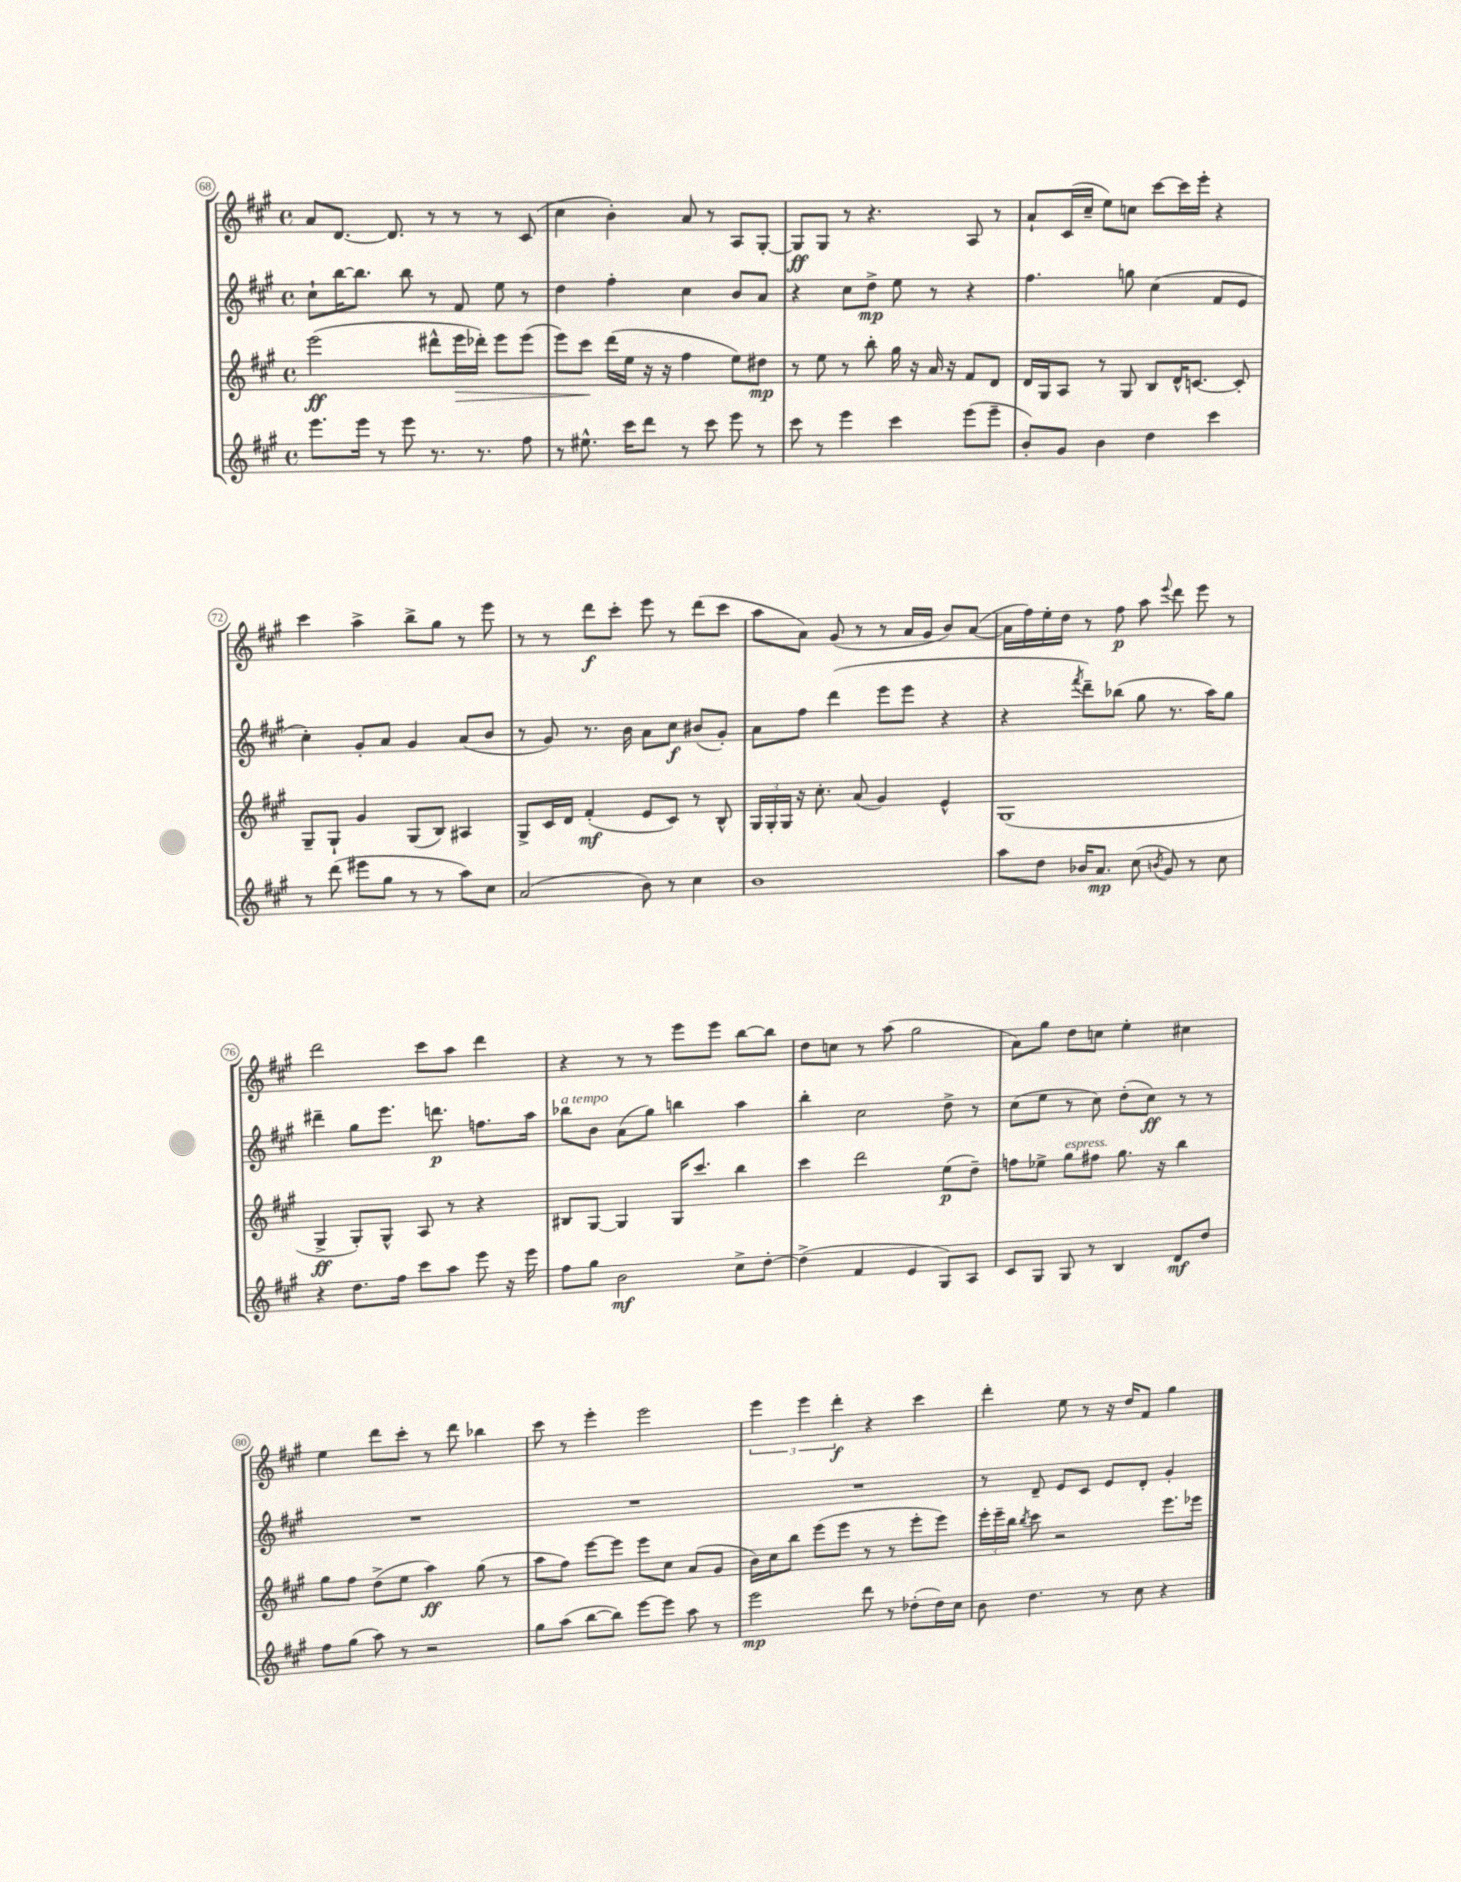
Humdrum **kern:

**kern	**dynam	**kern	**dynam	**kern	**dynam	**kern	**dynam
*part4	*part4	*part3	*part3	*part2	*part2	*part1	*part1
*staff4	*staff4	*staff3	*staff3	*staff2	*staff2	*staff1	*staff1
*clefG2	*	*clefG2	*	*clefG2	*	*clefG2	*
*k[f#c#g#]	*	*k[f#c#g#]	*	*k[f#c#g#]	*	*k[f#c#g#]	*
*M4/4	*	*M4/4	*	*M4/4	*	*M4/4	*
*met(c)	*	*met(c)	*	*met(c)	*	*met(c)	*
=68	=68	=68	=68	=68	=68	=68	=68
8.eee\L	.	(2eee\	ff	8cc#`\L	.	8a/L	.
.	.	.	.	[16bb\K	.	[8.d/J	.
16eee\Jk	.	.	.	8.bb\J]	.	.	.
8r	.	.	.	.	.	.	.
.	.	.	.	.	.	8.d/]	.
8eee\	.	.	.	8bb\	.	.	.
8.r	.	8ddd#X^^\L	.	8r	.	8r	.
!	!	!	!LO:HP:b	!	!	!	!
.	.	16eee\L	>	8f#/	.	8r	.
8.r	.	16ddd-X'\JJ)	.	.	.	.	.
.	.	8eee\L	.	8ee\	.	8r	.
8ff#\	.	(8eee\J	.	8r	.	(8c#/	.
=69	=69	=69	=69	=69	=69	=69	=69
8r	.	8eee\L)	.	4dd\	.	4cc#\	.
8.ee#X^^\	.	8ccc#\J	.	.	.	.	.
.	.	(16ddd\LL	]	4ff#'\	.	4b'\)	.
16ccc#\KL	.	16ee\JJ	.	.	.	.	.
8ddd\J	.	16r	.	.	.	.	.
.	.	16r	.	.	.	.	.
8r	.	4ff#\	.	4cc#\	.	8a/	.
8ccc#\	.	.	.	.	.	8r	.
8eee\	.	8ee\L)	.	8b/L	.	8A/L	.
8r	.	8dd#X\J	mp	8a/J	.	[8G#'/J	.
=70	=70	=70	=70	=70	=70	=70	=70
8ccc#\	.	8r	.	4r	.	8G#/L]	ff
8r	.	8ee\	.	.	.	8G#/J	.
4eee\	.	8r	.	8cc#\L	.	8r	.
.	.	8bb'\	.	8dd^\J	mp	4.r	.
4ccc#\	.	16gg#\	.	8ee\	.	.	.
.	.	16r	.	.	.	.	.
.	.	16a/	.	8r	.	.	.
.	.	16r	.	.	.	.	.
(8eee\L	.	8f#/L	.	4r	.	8A/	.
8eee~\J	.	8d/J	.	.	.	8r	.
=71	=71	=71	=71	=71	=71	=71	=71
8b'/L)	.	16d/LL	.	4.ff#\	.	8a`/L	.
.	.	16G#/J	.	.	.	.	.
8g#/J	.	8A/J	.	.	.	(16c#/L	.
.	.	.	.	.	.	16cc#~/JJ	.
4b\	.	8r	.	.	.	8ee\L)	.
.	.	8G#/	.	8ggn\	.	8ccn\J	.
4dd\	.	8B/L	.	(4cc#\	.	[8ccc#\L	.
.	.	16d^^/K	.	.	.	16ccc#\L]	.
.	.	[8.cn/J	.	.	.	16eee'\JJ	.
4ccc#\	.	.	.	8f#/L	.	4r	.
.	.	8c'/]	.	8e/J	.	.	.
!!LO:LB:g=z
=72	=72	=72	=72	=72	=72	=72	=72
8r	.	8G#~/L	.	4cc#'\)	.	4ccc#\	.
(8ddd\	.	8G#`/J	.	.	.	.	.
8eee#X\L	.	4g#/	.	8g#'/L	.	4aa^\	.
8gg#\J	.	.	.	8a/J	.	.	.
8r	.	(8G#/L	.	4g#/	.	8bb^\L	.
8r	.	8B/J)	.	.	.	8gg#\J	.
8aa\L)	.	4A#X/	.	(8a/L	.	8r	.
8cc#\J	.	.	.	8b/J	.	8eee\	.
=73	=73	=73	=73	=73	=73	=73	=73
(2a/	.	8G#^/L	.	8r	.	8r	.
.	.	16c#/L	.	8g#/)	.	8r	.
.	.	16d/JJ	.	.	.	.	.
.	.	(4f#'/	mf	8.r	.	8ddd\L	f
.	.	.	.	.	.	8ccc#'\J	.
.	.	.	.	16b\	.	.	.
8b\)	.	8e/L	.	8a\L	.	8eee\	.
8r	.	8c#/J)	.	8cc#\J	f	8r	.
4cc#\	.	8r	.	(8b#X/L	.	(8ddd\L	.
.	.	8B^^/	.	8g#'/J)	.	8ccc#\J	.
=74	=74	=74	=74	=74	=74	=74	=74
1b	.	24G#/LL	.	8a\L	.	8aa\L	.
.	.	24G#'/	.	.	.	.	.
.	.	24G#/JJ	.	.	.	.	.
.	.	16r	.	8ff#\J	.	8a\J)	.
.	.	8.cc#'\	.	.	.	.	.
.	.	.	.	(4ddd\	.	(8g#/	.
.	.	(8a/	.	.	.	8r	.
.	.	4g#/)	.	8eee\L	.	8r	.
.	.	.	.	8eee\J	.	16a/LL	.
.	.	.	.	.	.	16g#/JJ	.
.	.	4e^^/	.	4r	.	8b/L)	.
.	.	.	.	.	.	([8a/J	.
=75	=75	=75	=75	=75	=75	=75	=75
8aa\L	.	(1G#	.	4r	.	16a\LL]	.
.	.	.	.	.	.	16ff#\)	.
8dd\J	.	.	.	.	.	16ee'\	.
.	.	.	.	.	.	16dd\JJ	.
.	.	.	.	8qfff#/	.	.	.
16b-X/KL	.	.	.	8ddd~\L)	.	8r	.
8.a/J	mp	.	.	.	.	.	.
.	.	.	.	(8bb-X\J	.	8ff#\	p
(8cc#\	.	.	.	8gg#\	.	8aa\	.
8qbn/	.	.	.	.	.	8qqeee/	.
8g#/)	.	.	.	8.r	.	8ddd\	.
8r	.	.	.	.	.	8eee\	.
.	.	.	.	16aa\KL)	.	.	.
8cc#\	.	.	.	8gg#\J	.	8r	.
!!LO:LB:g=z
=76	=76	=76	=76	=76	=76	=76	=76
4r	.	4G#^/	ff	4ddd#X~\	.	2ddd\	.
8.dd\L	.	8G#'/L)	.	8gg#\L	.	.	.
.	.	8G#^^/J	.	8.eee\J	.	.	.
16ff#\Jk	.	.	.	.	.	.	.
8ccc#\L	.	8A/	.	.	.	8ccc#\L	.
.	.	.	.	8.dddn\	p	.	.
8aa\J	.	8r	.	.	.	8aa\J	.
8eee\	.	4r	.	8.ffn\L	.	4ddd\	.
16r	.	.	.	.	.	.	.
16eee\	.	.	.	16aa\Jk	.	.	.
=77	=77	=77	=77	=77	=77	=77	=77
!	!	!	!	!LO:TX:a:i:t=a tempo	!	!	!
8ff#\L	.	8B#X/L	.	8bb-X\L	.	4r	.
8gg#\J	.	[8G#/J	.	8b\J	.	.	.
2b\	mf	4G#/]	.	(8a\L	.	8r	.
.	.	.	.	8gg#\J)	.	8r	.
.	.	16G#/KL	.	4bbn\	.	8eee\L	.
.	.	8.ccc#/J	.	.	.	.	.
.	.	.	.	.	.	8eee\J	.
8cc#^\L	.	4bb\	.	4aa\	.	[8bb\L	.
[8dd'\J	.	.	.	.	.	8bb\J]	.
=78	=78	=78	=78	=78	=78	=78	=78
(4dd^\]	.	4ccc#\	.	4bb'\	.	8dd\L	.
.	.	.	.	.	.	8ccn\J	.
4f#/	.	2ddd\	.	2cc#\	.	8r	.
.	.	.	.	.	.	(8aa\	.
4e/	.	.	.	.	.	2gg#\	.
8G#/L)	.	(8ee\L	p	8dd^\	.	.	.
8A/J	.	8dd~\J)	.	8r	.	.	.
=79	=79	=79	=79	=79	=79	=79	=79
8c#/L	.	8ffn\L	.	(8cc#\L	.	8a\L)	.
8G#/J	.	8ee-X^\J	.	8ee\J	.	8gg#\J	.
!	!	!LO:TX:a:i:t=espress.	!	!	!	!	!
8G#/	.	8gg#\L	.	8r	.	8dd\L	.
8r	.	8ff#X\J	.	8cc#\)	.	8ccn\J	.
4B/	.	8.gg#\	.	(8dd'\L	.	4ee'\	.
.	.	.	.	8cc#\J)	ff	.	.
.	.	16r	.	.	.	.	.
8d/L	mf	4bb\	.	8r	.	4cc#X\	.
8dd/J	.	.	.	8r	.	.	.
!!LO:LB:g=z
=80	=80	=80	=80	=80	=80	=80	=80
8ff#\L	.	8gg#\L	.	1r	.	4ee\	.
(8gg#\J	.	8ff#\J	.	.	.	.	.
8aa\)	.	(8dd^\L	.	.	.	8ddd\L	.
8r	.	8ee\J	.	.	.	8ccc#'\J	.
2r	.	4aa\)	ff	.	.	8r	.
.	.	.	.	.	.	8ddd\	.
.	.	(8gg#\	.	.	.	4bb-X\	.
.	.	8r	.	.	.	.	.
=81	=81	=81	=81	=81	=81	=81	=81
8gg#\L	.	8aa\L	.	1r	.	8ccc#\	.
(8aa\J	.	8ff#\J)	.	.	.	8r	.
[8bb\L	.	[8eee\L	.	.	.	4eee'\	.
8bb\J])	.	8eee\J]	.	.	.	.	.
[8eee\L	.	8eee\L	.	.	.	2eee\	.
8eee\J]	.	8cc#\J	.	.	.	.	.
8aa\	.	(8a/L	.	.	.	.	.
8r	.	8g#/J	.	.	.	.	.
=82	=82	=82	=82	=82	=82	=82	=82
2eee\	mp	16b\LL)	.	1r	.	6eee\	.
.	.	16cc#\J	.	.	.	.	.
.	.	8bb\J	.	.	.	.	.
.	.	.	.	.	.	6eee\	.
.	.	(8eee\L	.	.	.	.	.
.	.	.	.	.	.	6ddd'\	f
.	.	8eee\J	.	.	.	.	.
8ddd\	.	8r	.	.	.	4r	.
8r	.	8r	.	.	.	.	.
(8dd-X'\L	.	8eee'\L	.	.	.	4ccc#\	.
16dd-\L)	.	8eee\J)	.	.	.	.	.
16cc#\JJ	.	.	.	.	.	.	.
=83	=83	=83	=83	=83	=83	=83	=83
8b\	.	24eee'\LL	.	8r	.	4ddd'\	.
.	.	24eee~\	.	.	.	.	.
.	.	24bb\JJ	.	.	.	.	.
.	.	8qbb/	.	.	.	.	.
4.dd\	.	8ccc#\	.	8d~/	.	.	.
.	.	2r	.	8e/L	.	8ee\	.
.	.	.	.	8c#/J	.	8r	.
8r	.	.	.	8e/L	.	16r	.
.	.	.	.	.	.	16dd/KL	.
8cc#\	.	.	.	8d'/J	.	8f#/J	.
4r	.	8.eee\L	.	4g#'/	.	4gg#\	.
.	.	16eee-X\Jk	.	.	.	.	.
==	==	==	==	==	==	==	==
*-	*-	*-	*-	*-	*-	*-	*-
